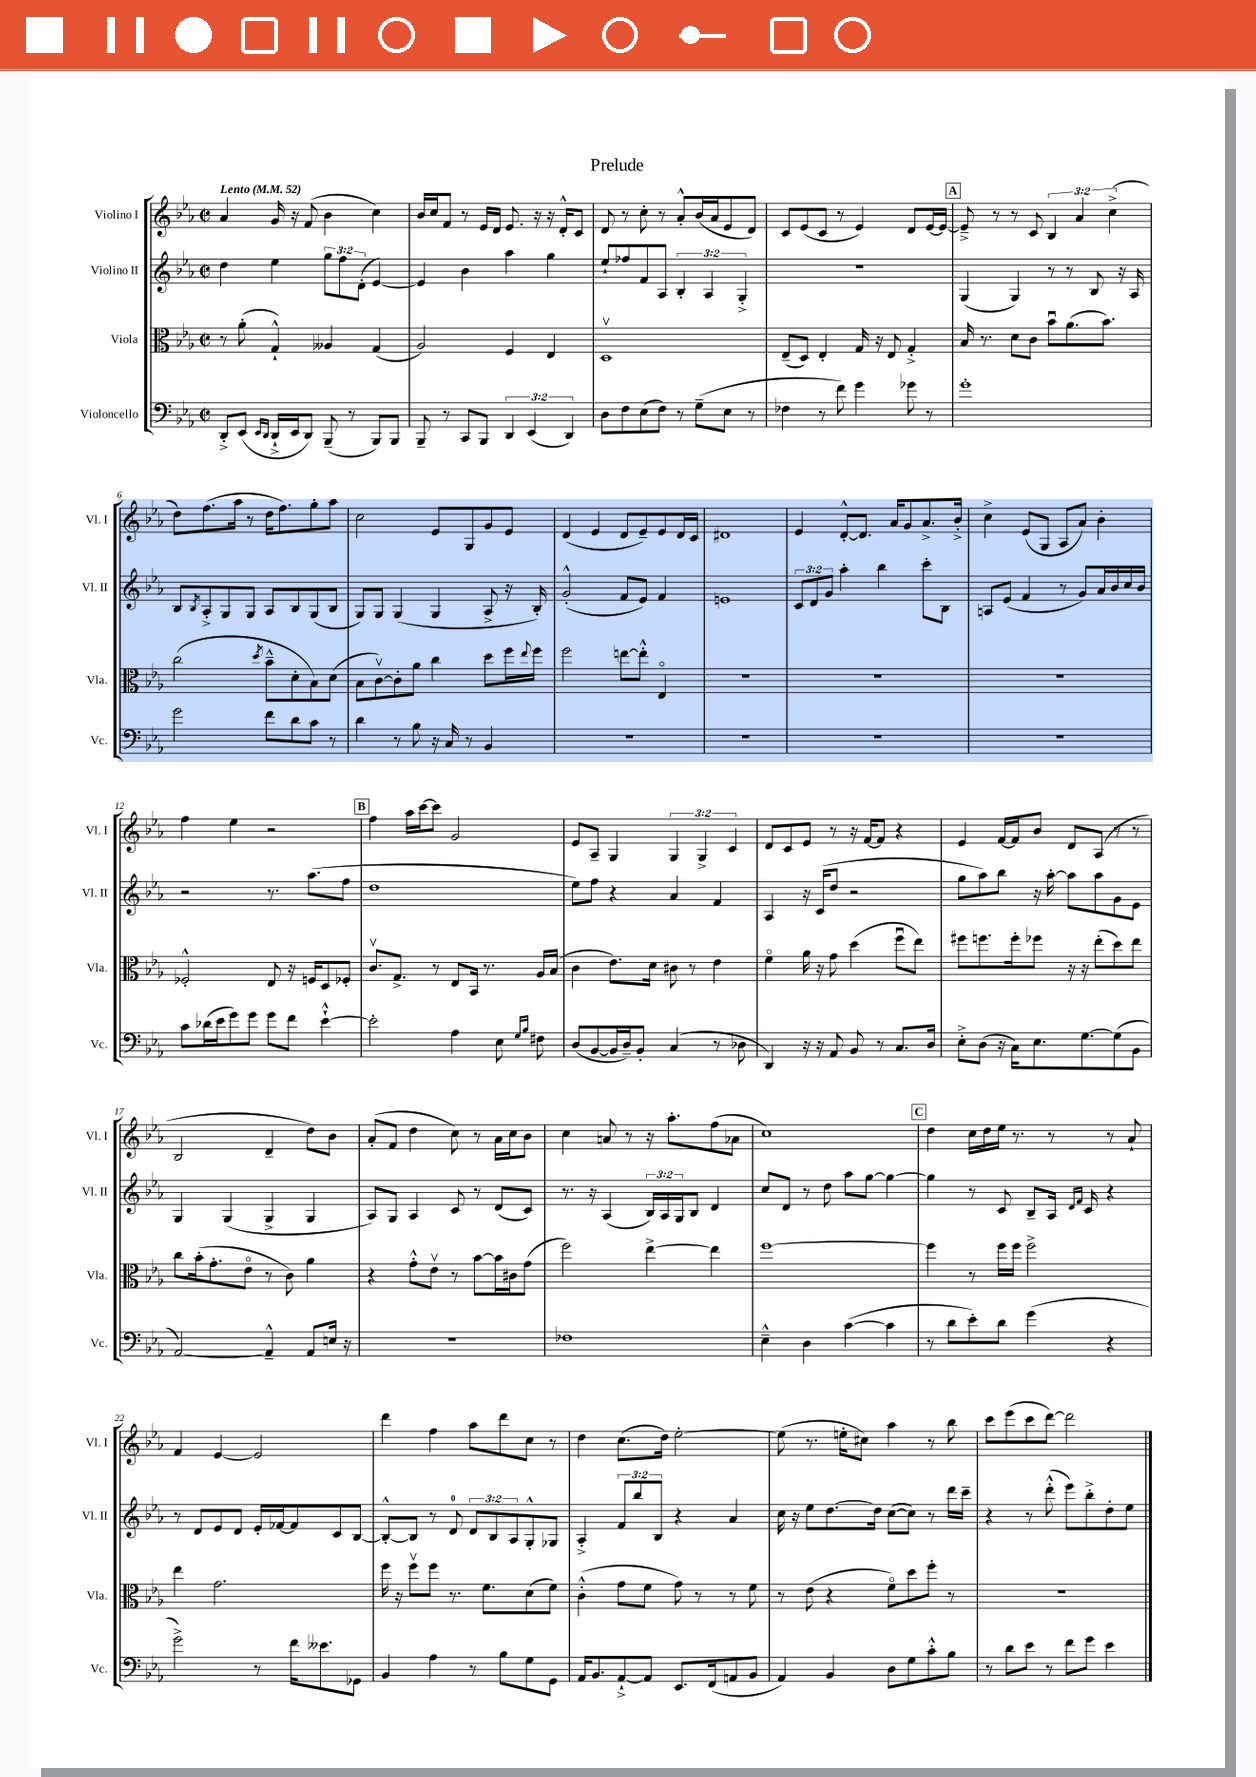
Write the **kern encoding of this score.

**kern	**kern	**kern	**kern
*staff4	*staff3	*staff2	*staff1
*clefF4	*clefC3	*clefG2	*clefG2
*k[b-e-a-]	*k[b-e-a-]	*k[b-e-a-]	*k[b-e-a-]
*M2/2	*M2/2	*M2/2	*M2/2
*met(c|)	*met(c|)	*met(c|)	*met(c|)
*MM52	*MM52	*MM52	*MM52
8DD'^	8r	4dd	4a-
(8EE-	(8a-'	.	.
16qqEE-	.	.	.
16qqDD	.	.	.
16DD`^	4G`^^)	4ee-	16g
16EE-	.	.	16r
8DD)	.	.	(8f
(8BBB-~	4A--	12gg	4b-
.	.	12ff	.
8r	.	.	.
.	.	(12d'	.
8BBB-)	(4G	[4e-)	4cc)
8BBB-	.	.	.
=	=	=	=
8BBB-~	2A-)	4e-]	16b-
.	.	.	16cc
8r	.	.	8f
8CC	.	4b-	8r
8BBB-	.	.	16e-
.	.	.	16d
6DD	4F	4aa-	8.e-
(6EE-	.	.	.
.	.	.	16r
.	4E-	4gg	16r
.	.	.	16d'^^
6DD)	.	.	.
.	.	.	8c
=	=	=	=
8D	1Dv	8ee-`	8d
8F	.	8ff-	8r
(8E-	.	8f	8cc'
8F)	.	8A-	8r
8r	.	6B-'	8a-'^^
(8G~	.	.	(16b-
.	.	6A-	.
.	.	.	16a-
8E-	.	.	8e-
.	.	6G'^	.
8r	.	.	8d)
=	=	=	=
4F-	(8E-~	1r	8c
.	8D)	.	(8e-
8r	4E-'	.	8c
8f)	.	.	8r
4g	16G	.	4e-)
.	16r	.	.
.	8E-	.	.
8g-	4G'^	.	8d
8r	.	.	[16e-
.	.	.	16e-_
=	=	=	=
1g'	16B-	(4G	8e-~^]
.	8.r	.	.
.	.	.	8r
.	8d	4G)	8r
.	8c	.	8c
.	8b-u	8r	6B-
.	(8.a-	8r	.
.	.	.	6a-
.	.	8B-	.
.	8.b-)	.	.
.	.	.	(6cc^
.	.	16r	.
.	.	16A-	.
=	=	=	=
2g	(2cc	8B-	8dd)
.	.	8qB-	.
.	.	8A-'^	(8.ff
.	.	8G	.
.	.	.	16aa-
.	.	8G	8r
.	8qdd	.	.
8f	8b-~^^	8A-	16dd
.	.	.	8.ff)
8d	8d'	8B-	.
8c	8B-)	(8G	8gg'
8r	(8d	8B-	8aa-
=	=	=	=
4d	8B-	8G)	2cc
.	[8cv)	8G	.
8r	8c']	(4G	.
8B-	8a-	.	.
16r	4cc	4G	8e-
16C	.	.	.
8r	.	.	8G
4BB-	8dd	8A-^	8g
.	16ff	16r	8e-
.	8qqee-	.	.
.	16ff	16B-')	.
=	=	=	=
1r	2ff	(2g'^^	(4d
.	.	.	4e-
.	[8ee	8f	8d
.	8ee'^^]	8e-)	8e-~)
.	4E-o	4f	8e-
.	.	.	16d
.	.	.	16c
=	=	=	=
1r	1r	1e	1d#
=	=	=	=
1r	1r	12c	4e-
.	.	12d	.
.	.	12g	.
.	.	4aa-'	[8d'^^
.	.	.	8.d]
.	.	4bb-	.
.	.	.	16a-
.	.	.	8g
.	.	8ccc'	8.a-^
.	.	8B-	.
.	.	.	16b-'^
=	=	=	=
1r	1r	8A	4cc^
.	.	(8e-	.
.	.	4f	(8e-
.	.	.	8G
.	.	8r	8A-
.	.	8g)	8a-)
.	.	16a-	4b-'
.	.	16b-	.
.	.	16cc	.
.	.	16b-	.
=	=	=	=
8c	2F-'^^	2r	4ff
(16d-	.	.	.
16e-	.	.	.
8g)	.	.	4ee-
8g	.	.	.
8g	8E-	8.r	2r
8f	16r	.	.
.	16F	(8.aa-	.
[4e-`^^	8D	.	.
.	8F-'	8ff	.
=	=	=	=
2e-']	8.cv	1dd	4ff
.	8.G^	.	.
.	.	.	16aa-
.	.	.	[16ccc
.	8r	.	8ccc]
4A-	8E-	.	2g
.	16BB-	.	.
.	8.r	.	.
8E-	.	.	.
16qqG	.	.	.
16qqB-	.	.	.
8F#	16A-	.	.
.	(16B-	.	.
=	=	=	=
(8D	4c	8ee-)	8e-
[8BB-	.	8ff	8A-~
16BB-]	8.e-)	4r	4G
16D~)	.	.	.
8BB-'	.	.	.
.	16d	.	.
(4C	8c#	4a-	6G
.	8r	.	.
.	.	.	6G^
8r	4e-	4f	.
.	.	.	6c
8D-	.	.	.
=	=	=	=
4DD)	4fo	4A-	8d
.	.	.	8c
16r	16a-	16r	8e-
16r	16r	(16c	.
8AA-	8g	8dd	8r
8BB-	(4dd	2r	16r
.	.	.	[16f
8r	.	.	8f]
8.C	8ffu	.	4r
.	8ee-)	.	.
16D	.	.	.
=	=	=	=
8E-'^	8ff#	8gg	4e-
(8D	8.ff	8aa-)	.
16r	.	8bb-	[16f
16C)	16ff'	.	16f]
8.E-	8ff-	16r	8b-
.	.	[16aa-'	.
.	16r	8aa-]	8d
[8.G	16r	.	.
.	(8ee-'	8aa-	(8A-
(8G]	8dd)	8g	8r
8BB-	8ee-	8e-	8r
=	=	=	=
[2AA-)	8cc	4G	2B-
.	(16b-'	.	.
.	8.g'	.	.
.	.	(4G	.
.	8e-o	.	.
4AA-~^^]	8r	4G^	4d~
.	8c)	.	.
8AA-	4a-	4G	8dd)
16E	.	.	8b-
16r	.	.	.
=	=	=	=
1r	4r	8A-)	(8a-'
.	.	8G	8f
.	8g'^^	4A-	4dd
.	8e-v	.	.
.	8r	8c	8cc)
.	[8b-	8r	8r
.	16b-]	(8d	16a-
.	16c#	.	16cc
.	(8g	8c)	8b-
=	=	=	=
1F-	2ff)	8.r	4cc
.	.	16r	.
.	.	(4A-	8a
.	.	.	8r
.	[4ee-^	24B-)	16r
.	.	24A-	.
.	.	.	8.aa-'
.	.	24G	.
.	.	8B-	.
.	4ee-]	4d	(8ff
.	.	.	8a-
=	=	=	=
4E-~^^	[1ff	8cc	1cc)
.	.	8d	.
4D	.	8r	.
.	.	8dd	.
([4c	.	8aa-	.
.	.	[8gg	.
4c]	.	4gg_	.
=	=	=	=
8r	4ff]	4gg]	4dd
8d	.	.	.
8e-')	8r	8r	16cc
.	.	.	16dd
8d	16ff	8c	16ee-
.	16ff	.	8.r
(4g	2ff^	8B-~	.
.	.	16A-	8r
.	.	16qqd	.
.	.	16qqf	.
.	.	16c	.
4r	.	4r	8r
.	.	.	8a-`
=	=	=	=
2g^)	4ee-	8r	4f
.	.	8d	.
.	2.g	8e-	[4e-
.	.	8d	.
8r	.	16e-'	2e-]
.	.	[16f-	.
16f	.	8f-]	.
8.e--	.	.	.
.	.	8c	.
8GG-	.	[8B-	.
=	=	=	=
4BB-	16ff	8B-'^^_	4ddd
.	16r	.	.
.	8ffv	8B-]	.
4A-	8ff	8r	4ff
.	8.r	8d	.
8r	.	12d	8aa-
.	8.f	.	.
.	.	12B-	.
8B-	.	.	8ddd
.	.	12A-	.
8G	(8d	8G'^^	8cc
8GG	8f)	8G-	8r
=	=	=	=
16AA-	(4c'^^	4A-'^	4dd
8.BB-	.	.	.
[8AA-`^	8g	12f	(8.cc
.	.	12bb-	.
8AA-]	8f	.	.
.	.	12B-	.
.	.	.	16dd)
8.EE-	8g)	4r	[2ee-'
.	8r	.	.
(16FF	.	.	.
8AA	8r	4a-	.
8BB-	8f	.	.
=	=	=	=
4AA-)	8r	16cc	(8ee-]
.	.	16r	.
.	(8e-	8ee-	8.r
4BB-	4r	[8.dd	.
.	.	.	16ee'
.	.	.	8cc#)
.	.	16dd]	.
8D	8fo)	([8cc	4aa-
8G	8dd	8cc])	.
8c'^^	8ff'	8r	8r
8B-	8r	16ddd	8bb-
.	.	16ccc~	.
=	=	=	=
8r	1r	4r	8ccc
8d	.	.	(8eee-
8e-	.	8r	8ccc
8r	.	(8ddd'^^	[8ddd)
8f	.	8eee-)	2ddd]
8g	.	8bb-'^	.
4e-	.	8dd'	.
.	.	8ee-	.
==	==	==	==
*-	*-	*-	*-
